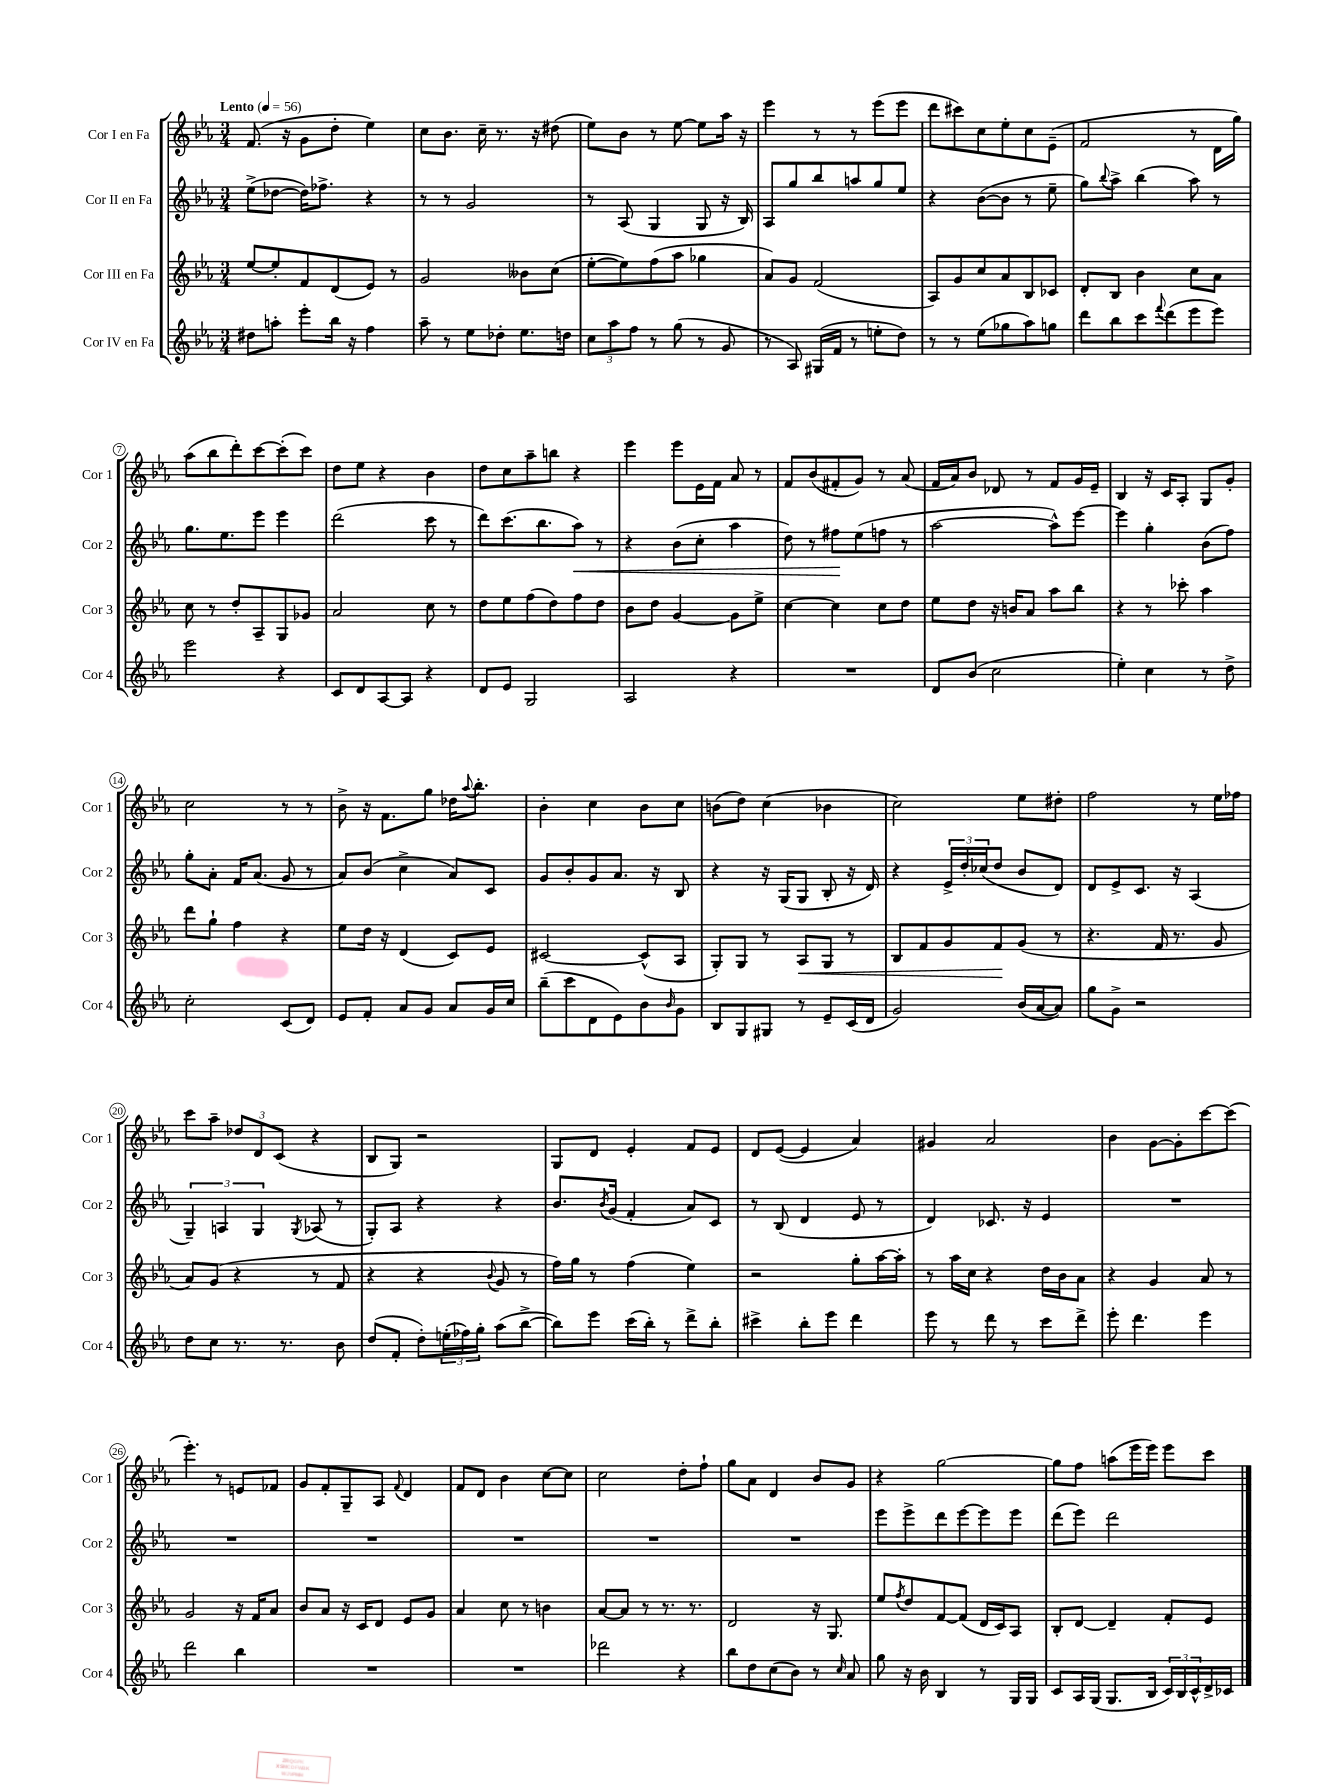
<<
\new StaffGroup <<
\new Staff = "s0" \with { instrumentName = "Cor I en Fa" shortInstrumentName = "Cor 1" } {
    \clef treble \key ees \major \numericTimeSignature \time 3/4 \tempo "Lento" 4 = 56
    f'8.( r16 g'8 d''8-. ees''4) |
    c''8 bes'8. c''16-- r8. r16 dis''8( |
    ees''8) bes'8 r8 ees''8~ ees''8 aes''16 r16 |
    ees'''4 r8 r8 ees'''8( ees'''8 |
    d'''8 cis'''8) c''8 ees''8-. c''8 ees'8--( |
    f'2 r8 d'16 g''16) |
    aes''8( bes''8 d'''8-.) c'''8~ c'''8-.( c'''8) |
    d''8 ees''8 r4 bes'4 |
    d''8 c''8 aes''8-- b''8 r4 |
    ees'''4 ees'''8 ees'16 f'16 aes'8 r8 |
    f'8 bes'8( fis'8-. g'8) r8 aes'8( |
    f'16 aes'16) bes'8 des'8 r8 f'8 g'16 ees'16-- |
    bes4 r16 c'16 aes8-. g8 g'8-. |
    c''2 r8 r8 |
    bes'8-> r16 f'8. g''8 des''16 \appoggiatura { aes''8 } bes''8.-. |
    bes'4-. c''4 bes'8 c''8 |
    b'8( d''8) c''4( bes'4 |
    c''2) ees''8 dis''8-. |
    f''2 r8 ees''16 fes''16 |
    c'''8 aes''8-- \tuplet 3/2 { des''8 d'8 c'8( } r4 |
    bes8 g8) r2 |
    g8 d'8 ees'4-. f'8 ees'8 |
    d'8 ees'8~( ees'4 aes'4) |
    gis'4 aes'2 |
    bes'4 g'8~ g'8-. c'''8~ c'''8( |
    ees'''4.-.) r8 e'8 fes'8 |
    g'8 f'8-. g8-- aes8 \appoggiatura { f'8 } d'4 |
    f'8 d'8 bes'4 c''8~ c''8 |
    c''2 d''8-. f''8-! |
    g''8 aes'8 d'4 bes'8 g'8 |
    r4 g''2~ |
    g''8 f''8 a''8( ees'''16 ees'''16) ees'''8 c'''8 \bar "|." |
}
\new Staff = "s1" \with { instrumentName = "Cor II en Fa" shortInstrumentName = "Cor 2" } {
    \clef treble \key ees \major \numericTimeSignature \time 3/4
    ees''8->( des''8~ des''16) fes''8.-> r4 |
    r8 r8 g'2 |
    r8 aes8( g4 g8 r16 bes16) |
    aes8 g''8 bes''8 a''8 g''8 ees''8 |
    r4 bes'8~( bes'8 r8 ees''8-- |
    g''8) \appoggiatura { bes''8 } aes''8-> bes''4( aes''8) r8 |
    g''8. ees''8. ees'''8 ees'''4 |
    d'''2( c'''8 r8 |
    d'''8) c'''8.( bes''8. aes''8\<) r8 |
    r4 bes'8( c''8-. aes''4 |
    d''8) r8 fis''8\! ees''8( f''8 r8 |
    aes''2~ aes''8-^) ees'''8~ |
    ees'''4 g''4-. bes'8( f''8) |
    g''8-. aes'8-. f'16 aes'8.( g'8 r8 |
    aes'8) bes'8( c''4-> aes'8) c'8 |
    g'8 bes'8-. g'8 aes'8. r16 bes8 |
    r4 r16 g16( g8 bes8-. r16 d'16) |
    r4 \tuplet 3/2 { ees'16-> d''16-. ces''16( } d''8 bes'8 d'8) |
    d'8 ees'8-> c'8. r16 aes4( |
    \tuplet 3/2 { g4--) a4 g4 } \acciaccatura { g8 } aes8( r8 |
    g8-.) aes8 r4 r4 |
    bes'8. \acciaccatura { bes'8 } g'16( f'4-. aes'8) c'8 |
    r8 bes8( d'4 ees'8 r8 |
    d'4) ces'8. r16 ees'4 |
    R2. |
    R2. |
    R2. |
    R2. |
    R2. |
    R2. |
    ees'''8 ees'''8-> d'''8 ees'''8~ ees'''8 ees'''8 |
    d'''8( ees'''8) d'''2 \bar "|." |
}
\new Staff = "s2" \with { instrumentName = "Cor III en Fa" shortInstrumentName = "Cor 3" } {
    \clef treble \key ees \major \numericTimeSignature \time 3/4
    ees''8~ ees''8-. f'8 d'8( ees'8) r8 |
    g'2 beses'8 c''8( |
    ees''8~-. ees''8) f''8( aes''8 ges''4 |
    aes'8) g'8 f'2( |
    aes8) g'8 c''8 aes'8 bes8 ces'8 |
    d'8-. bes8 bes'4 c''8 aes'8 |
    c''8 r8 d''8-. aes8-- g8 ges'8 |
    aes'2 c''8 r8 |
    d''8 ees''8 f''8( d''8) f''8 d''8 |
    bes'8 d''8 g'4~ g'8 ees''8-> |
    c''4~ c''4 c''8 d''8 |
    ees''8 d''8 r16 b'16 aes'8 aes''8 bes''8 |
    r4 r8 ces'''8-. aes''4 |
    d'''8 g''8-! f''4 r4 |
    ees''8 d''16 r16 d'4( c'8) ees'8 |
    cis'2~ cis'8-^( aes8 |
    g8-.) g8 r8 aes8\< g8 r8 |
    bes8 f'8 g'8 f'8\! g'8( r8 |
    r4. f'16 r8. g'8 |
    aes'8) g'8( r4 r8 f'8 |
    r4 r4 \appoggiatura { bes'8 } g'8 r8 |
    f''16) g''16 r8 f''4( ees''4) |
    r2 g''8-. aes''16~ aes''16-. |
    r8 aes''16 c''16 r4 d''16 bes'16 aes'8 |
    r4 g'4 aes'8 r8 |
    g'2 r16 f'16 aes'8 |
    bes'8 aes'8 r16 c'16 d'8 ees'8 g'8 |
    aes'4 c''8 r8 b'4 |
    aes'8~ aes'8 r8 r8. r8. |
    d'2 r16 g8. |
    ees''8 \acciaccatura { f''8 } d''8 f'8~ f'8( d'16 c'16) aes8 |
    bes8-. d'8~ d'4-- f'8-. ees'8 \bar "|." |
}
\new Staff = "s3" \with { instrumentName = "Cor IV en Fa" shortInstrumentName = "Cor 4" } {
    \clef treble \key ees \major \numericTimeSignature \time 3/4
    dis''8 a''8-. ees'''8-. bes''16 r16 f''4 |
    aes''8-- r8 ees''8 des''8-. ees''8. d''16 |
    \tuplet 3/2 { c''8 aes''8 f''8 } r8 g''8( r8 g'8 |
    r8 aes8) gis16( f'16 r8 e''8-. d''8) |
    r8 r8 ees''8( ges''8 aes''8) g''8 |
    d'''8 bes''8 c'''8 \appoggiatura { f'''8 } d'''8( ees'''8 ees'''8) |
    ees'''2 r4 |
    c'8 d'8 aes8~ aes8 r4 |
    d'8 ees'8 g2 |
    aes2 r4 |
    R2. |
    d'8 bes'8( c''2 |
    ees''4-.) c''4 r8 d''8-> |
    c''2-. c'8( d'8) |
    ees'8 f'8-. aes'8 g'8 aes'8 g'16 c''16 |
    bes''8--( c'''8 d'8 ees'8) bes'8 \grace { bes'16 } g'8 |
    bes8 g8 gis8 r8 ees'8-- c'16( d'16 |
    g'2) bes'16( aes'16~ aes'8) |
    g''8 g'8-> r2 |
    d''8 c''8 r8. r8. bes'8 |
    d''8( f'8-. d''8-.) \tuplet 3/2 { e''16-.( fes''16) g''16-. } aes''8( bes''8~-> |
    bes''8) ees'''8 c'''16( bes''16-.) r8 d'''8-> bes''8-. |
    cis'''4-> bes''8-. ees'''8 d'''4 |
    ees'''8 r8 d'''8 r8 c'''8 d'''8-> |
    ees'''8-. d'''4. ees'''4 |
    d'''2 bes''4 |
    R2. |
    R2. |
    des'''2 r4 |
    bes''8 d''8 c''8( bes'8) r8 \grace { c''16 } aes'8 |
    g''8 r16 bes'16 bes4 r8 g16 g16 |
    c'8 aes16 g16( g8. bes16 \tuplet 3/2 { c'16) bes16 c'16-^ } d'16-> ces'16 \bar "|." |
}
>>
>>
\layout { \context { \Score \override BarNumber.stencil = #(make-stencil-circler 0.1 0.3 ly:text-interface::print) } }
